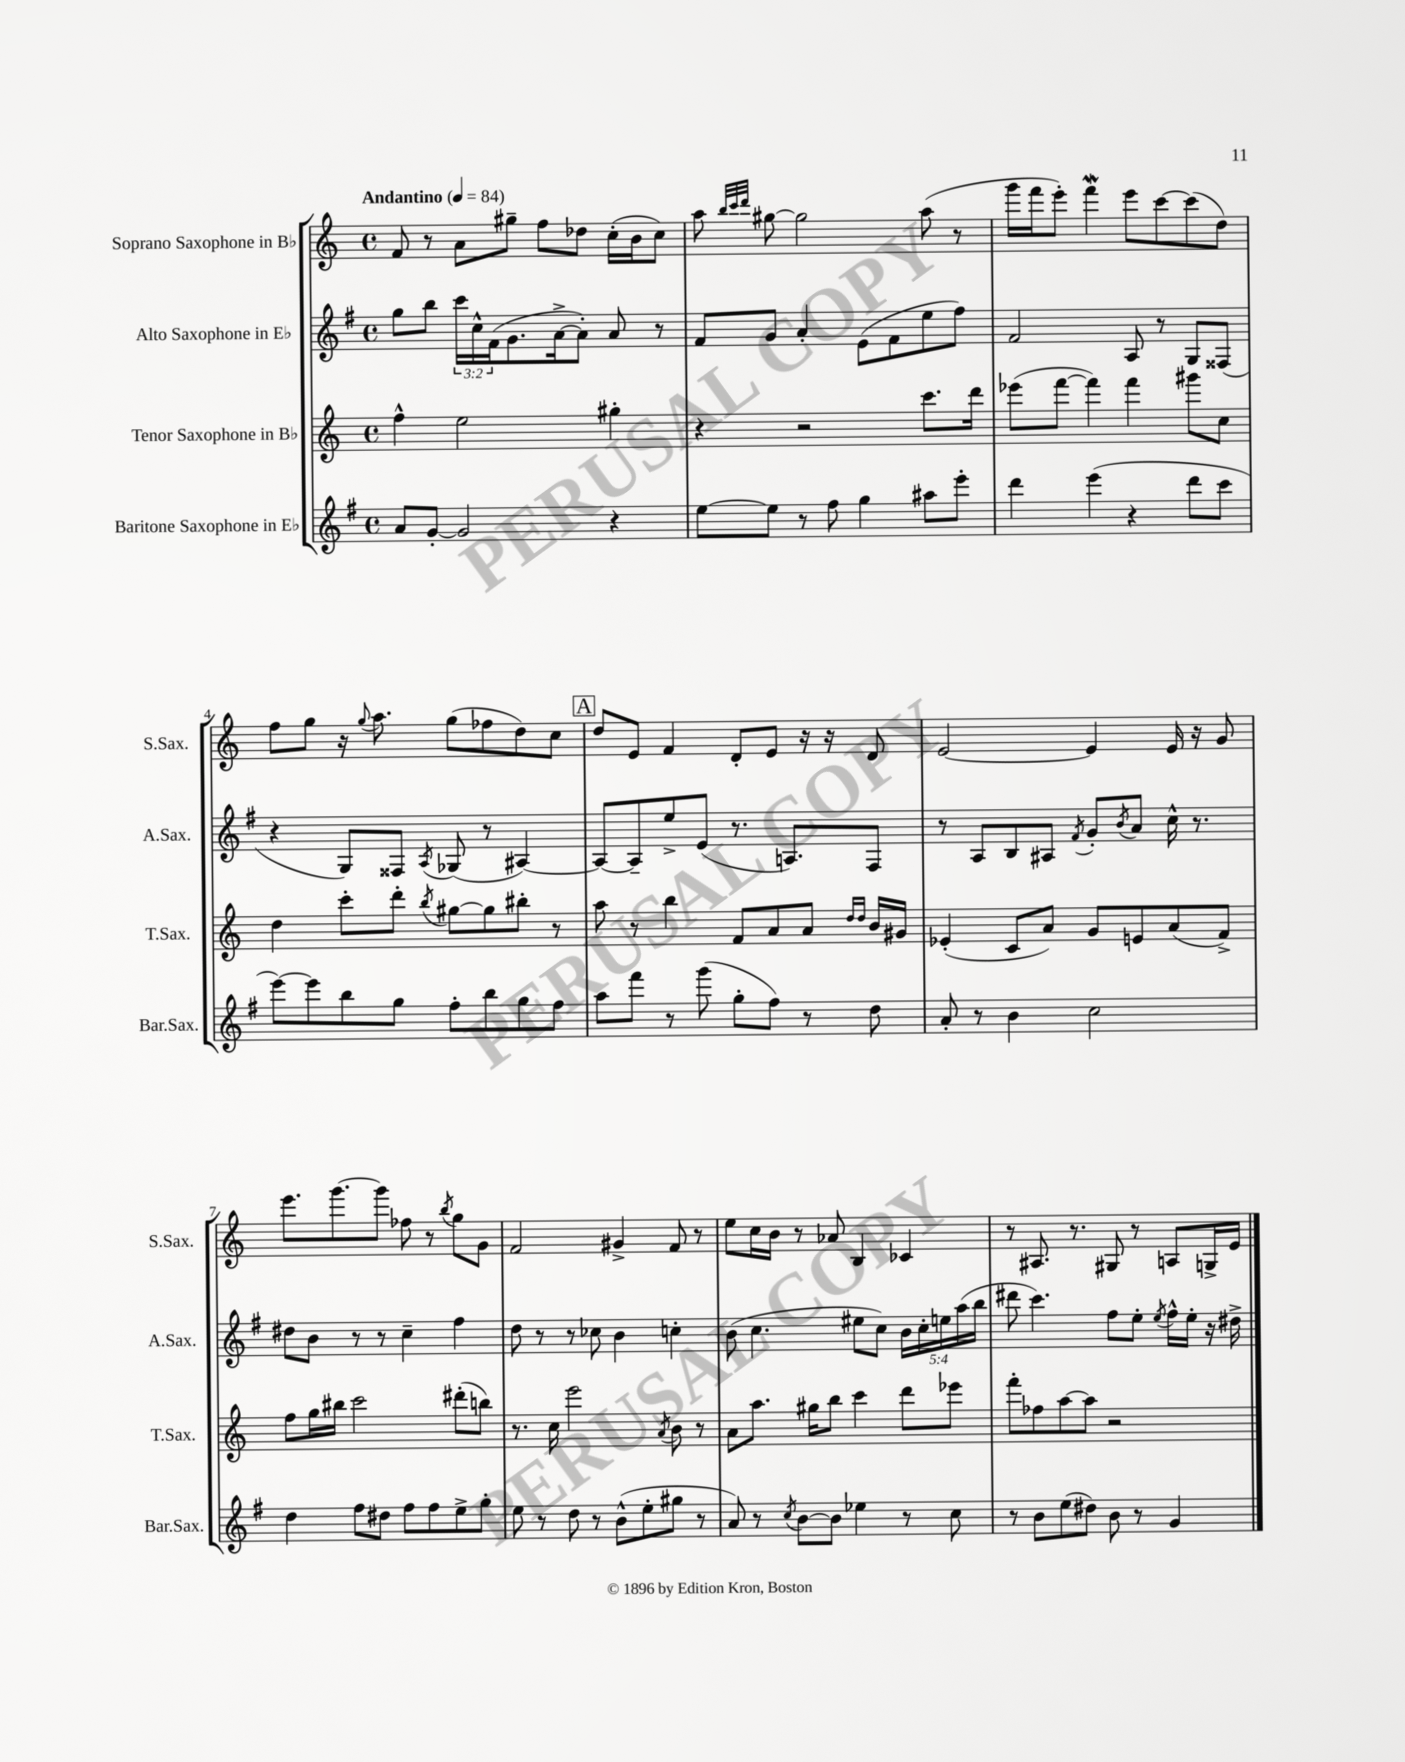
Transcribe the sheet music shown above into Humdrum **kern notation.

**kern	**kern	**kern	**kern
*part4	*part3	*part2	*part1
*staff4	*staff3	*staff2	*staff1
*I"Baritone Saxophone in E♭	*I"Tenor Saxophone in B♭	*I"Alto Saxophone in E♭	*I"Soprano Saxophone in B♭
*I'Bar.Sax.	*I'T.Sax.	*I'A.Sax.	*I'S.Sax.
*clefG2	*clefG2	*clefG2	*clefG2
*k[f#]	*k[]	*k[f#]	*k[]
*M4/4	*M4/4	*M4/4	*M4/4
*met(c)	*met(c)	*met(c)	*met(c)
*MM84	*MM84	*MM84	*MM84
=1	=1	=1	=1
!	!	!	!LO:TX:a:B:t=Andantino
8a/L	4ff^^\	8gg\L	8f/
[8g'/J	.	8bb\J	8r
2g/]	2ee\	24ccc\LL	8a\L
.	.	24cc^^\	.
.	.	(24f#\J	.
.	.	8.g\	8gg#X~\J
.	.	.	8ff\L
.	.	[16a^\k	.
.	.	8a'\J])	8dd-X\J
4r	4gg#X'\	8a/	(16cc'\LL
.	.	.	16b\J
.	.	8r	8cc\J)
=2	=2	=2	=2
[8ee\L	4r	8f#/L	8aa\
.	.	.	32qqbb/LLL
.	.	.	32qqccc/
.	.	.	32qqddd/JJJ
8ee\J]	.	8g/J	[8gg#X\
8r	2r	4a'/	2gg#\]
8ff#\	.	.	.
4gg\	.	(8e\L	.
.	.	8f#\	.
8aa#X\L	8.ccc\L	8ee\	(8aa\
8eee'\J	.	8ff#\J)	8r
.	16ddd\Jk	.	.
=3	=3	=3	=3
4ddd\	(8eee-X\L	2f#/	16ggg\LL
.	.	.	16fff\J
.	[8fff\J	.	8eee'\J)
(4eee\	4fff\])	.	4fffw\
4r	4fff\	8A/	8eee\L
.	.	8r	[8ccc\
8ddd\L	8ggg#X\L	8G/L	(8ccc\]
8ccc\J	8cc\J	(8F##X/J	8dd\J)
!!LO:LB:g=z
=4	=4	=4	=4
[8eee\L)	4dd\	4r	8ff\L
8eee\]	.	.	8gg\J
8bb\	8ccc'\L	8G/L)	16r
.	.	.	8qqgg/
.	.	.	8.aa\
8gg\J	8ddd'\J	8F##X/J	.
.	8qbb/	8qA/	.
8ff#'\L	[8gg#X\L	(8G-X/	(8gg\L
8bb\	8gg#\]	8r	8ff-X\
8gg\	8bb#X'\J	[4A#X/)	8dd\)
8ff#\J	8r	.	8cc\J
!!LO:REH:place=s1:t=A
=5	=5	=5	=5
8aa\L	8aa\	8A#/L_	8dd/L
8fff#\J	8r	8A#~/]	8e/J
8r	4bb\	8ee^/	4f/
(8ggg\	.	(8e/J	.
8gg'\L	8f/L	8.r	8d'/L
8ff#\J)	8a/	.	8e/J
.	.	8.An/L)	.
8r	8a/J	.	16r
.	.	.	16r
.	16qqdd/LL	.	.
.	16qqdd/JJ	.	.
8dd\	16b/LL	8F#/J	8d/
.	16g#X/JJ	.	.
=6	=6	=6	=6
8a'/	(4e-X'/	8r	[2e/
8r	.	8A/L	.
4b\	8c/L	8B/	.
.	8a/J)	8A#X/J	.
.	.	8qf#/	.
2cc\	8g/L	8g'/L	4e/]
.	.	8qb/	.
.	8en/	8a/J	.
.	(8a/	16cc^^\	16e/
.	.	8.r	16r
.	8f^/J)	.	8g/
!!LO:LB:g=z
=7	=7	=7	=7
4dd\	8ff\L	8dd#X\L	8.eee\L
.	16gg\L	8b\J	.
.	16bb#X\JJ	.	[8.ggg\
8ff#\L	2ccc\	8r	.
8dd#X\J	.	8r	8ggg\J]
8ff#\L	.	4cc~\	8ff-X\
8ff#\	.	.	8r
.	.	.	8qbb/
8ee^\	(8ddd#X'\L	4ff#\	8gg\L
8gg'\J	8bbn\J)	.	8g\J
=8	=8	=8	=8
8ee\	8.r	8dd\	2f/
8r	.	8r	.
.	16cc\	.	.
8dd\	2eee\	8r	.
8r	.	8cc-X\	.
(8b^^\L	.	4b\	4g#X^/
8ee'\	.	.	.
.	8qa/	.	.
8gg#X\J	8b\	4ccn'\	8f/
8r	8r	.	8r
=9	=9	=9	=9
8a/)	8a\L	(8b\	8ee\L
8r	8.aa\J	4.cc\	16cc\L
.	.	.	16b\JJ
8qcc/	.	.	.
[8b\L	.	.	8r
.	16gg#X\KL	.	.
8b\J]	8bb\J	.	8a-X/
4ee-X\	4ccc\	8ee#X\L	4B/
.	.	8cc\J)	.
8r	8ddd\L	20b\LL	4c-X/
.	.	20cc'\	.
.	.	20een\	.
8cc\	8eee-X\J	.	.
.	.	(20aa\	.
.	.	20bb\JJ	.
=10	=10	=10	=10
8r	8fff'\L	8ddd#X\	8r
8b\L	8ff-X\	4.ccc\)	8.A#X/
(8ee\	[8aa\	.	.
.	.	.	8.r
8dd#X\J)	8aa\J]	.	.
8b\	2r	8ff#\L	8G#X/
8r	.	8ee'\J	8r
.	.	8qee/	.
4g/	.	16ff#^^\LL	8An/L
.	.	16ee'\JJ	.
.	.	16r	16Gn^/L
.	.	16dd#X^\	16e/JJ
==	==	==	==
*-	*-	*-	*-
